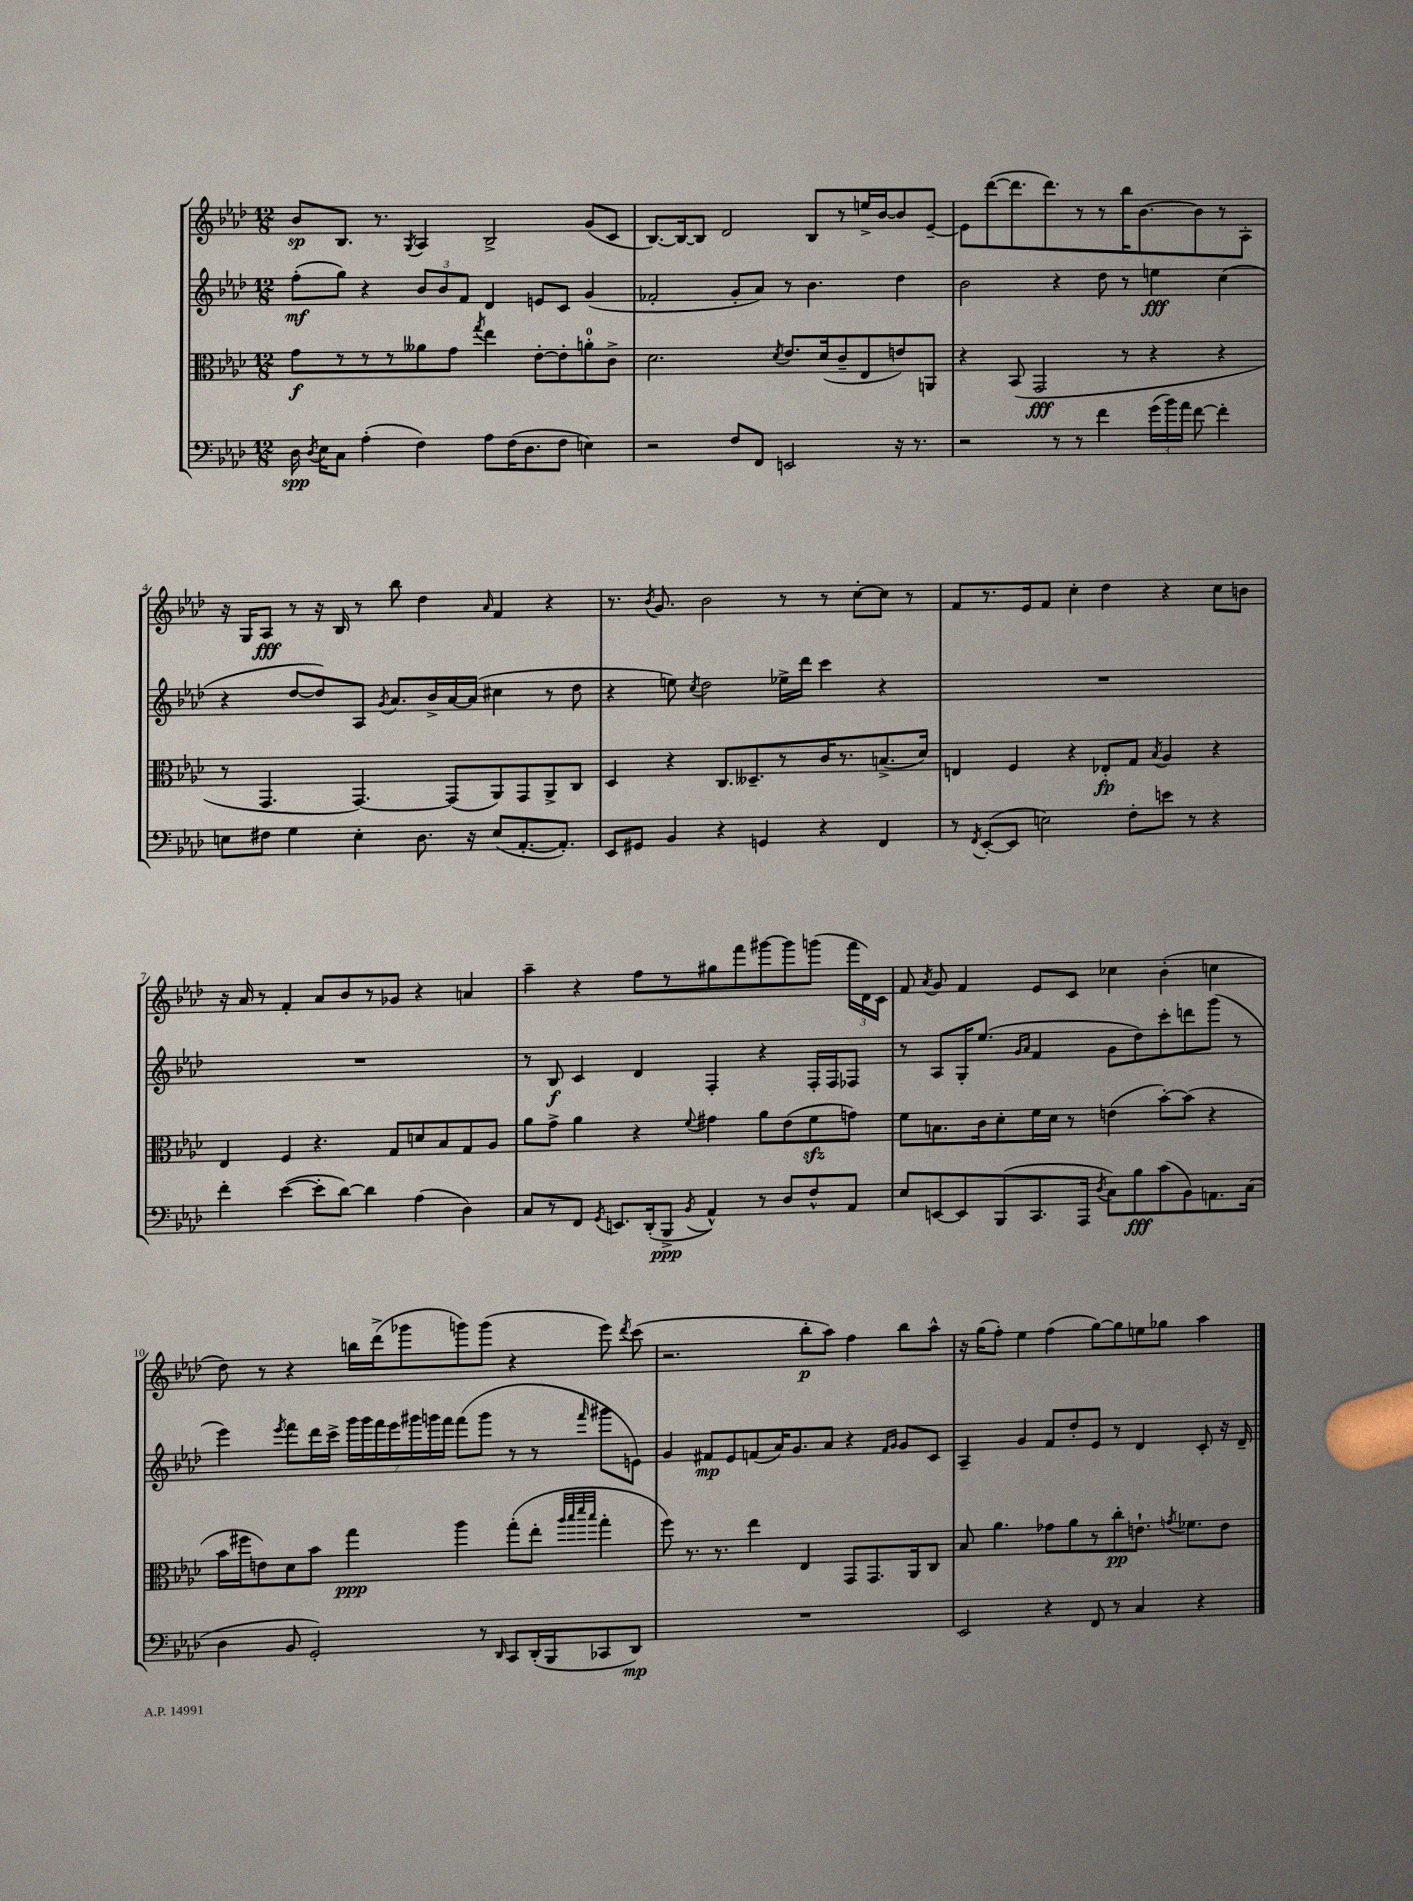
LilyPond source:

<<
\new StaffGroup <<
\new Staff = "s0" {
    \clef treble \key aes \major \numericTimeSignature \time 12/8
    \autoBeamOff bes'8[\sp bes8.] r8. \acciaccatura { g8 } aes4 bes2-> g'8[( c'8] |
    bes8.[~) bes16~ bes8] des'2 bes8[ r8 e''16-> bes'16~ bes'8 ees'8]~-- |
    ees'8[ des'''8~( des'''8. des'''8.) r8 r8 bes''16 bes'8.~ bes'8 r8 aes8]-. |
    r16 g16[ aes8]\fff r8 r16 bes16 r8 bes''8 des''4 \grace { aes'16 } f'4 r4 |
    r8. \acciaccatura { bes'8 } g'8. bes'2 r8 r8 c''8[~-. c''8] r8 |
    f'8[ r8. ees'16 f'8] c''4-. des''4 r4 c''8[ b'8] |
    r16 aes'16 r8 f'4-. aes'8[ bes'8 r8 ges'8] r4 a'4 |
    aes''4-- r4 f''8[ r8 gis''8 f'''8 gis'''8~ gis'''8 g'''8]( \tuplet 3/2 { f'''16[ des'16) c'16] } |
    f'8 \acciaccatura { aes'8 } g'8 f'4 ees'8[ c'8] ces''4 bes'4-.( c''4 |
    des''8) r8 r4 b''16[ des'''16->( ges'''8 g'''8) g'''8]( r4 ees'''8) \acciaccatura { des'''8 } c'''8( |
    r2. bes''8[-.\p aes''8]) f''4 bes''8[ aes''8]-^ |
    r16 g''16[( f''8]-.) ees''4 f''4( g''8[~) g''8 e''8 ges''8] aes''4 \bar "|." |
}
\new Staff = "s1" {
    \clef treble \key aes \major \numericTimeSignature \time 12/8
    \autoBeamOff f''8[-.\mf( g''8]) r4 \tuplet 3/2 { bes'8[ bes'8 f'8] } des'4 e'8[ c'8] g'4( |
    fes'2-. g'8[-. aes'8]) r8 bes'4. des''4 |
    bes'2 r4 des''8 r8 e''4\fff c''4( |
    r4 des''8[~ des''8) aes8] \acciaccatura { g'8 } aes'8.[ bes'16-> aes'16~ aes'16]( cis''4 r8 des''8 |
    r4 e''8) \acciaccatura { c''8 } des''2 ees''16[-> des'''16] c'''4 r4 |
    R1. |
    R1. |
    r8 bes8\f c'4 des'4 f4-. r4 f16[-. f16 fes8] |
    r8 aes8[ g16-. ees''8.]( \grace { g'16[ aes'16] } f'4 g'8[ des''8) c'''8-. d'''8 g'''8]( r8 |
    ees'''4) \acciaccatura { ees'''8 } f'''8[ des'''16 c'''16]-> \tuplet 7/4 { g'''16[ g'''16 f'''16 ees'''16 gis'''16 g'''16 f'''16] } f'''8[( g'''8] r8 r8 \grace { f'''16 } gis'''8[ e'8]) |
    g'4 fis'8[\mp ees'8 f'8( aes'16) g'8. aes'8] r4 \grace { f'16[ g'16] } g'8[ c'8] |
    aes4-- g'4 f'8[ des''8-. ees'8] r8 des'4 c'8-. r16 des'16-- \bar "|." |
}
\new Staff = "s2" {
    \clef alto \key aes \major \numericTimeSignature \time 12/8
    \autoBeamOff g'8[\f r8 r8 r8 aeses'8 g'8] \acciaccatura { g''8 } ees''4 ees'8[~-. ees'8-. a'8-0-. c'8]-> |
    des'2. \acciaccatura { des'8 } ees'8.[ des'16( c'8-- ees8 e'8) a,8] |
    r4 bes,8( g,2\fff r8 r4 r4 |
    r8 g,4. g,4.~) g,8[( aes,8) g,8 aes,8-> c8] |
    des4 r4 c8.[ deses8.-- r8 c'16 r8. b8.->( des'16]) |
    e4 f4 r4 ees8[-.\fp g8] \acciaccatura { bes8 } aes4 r4 |
    ees4 f4 r4. g8[ d'8 bes8 g8 aes8] |
    aes'8[ g'8]-> aes'4 r4 \appoggiatura { f'8 } gis'4 aes'8[ ees'8( f'8\sfz g'8]) |
    f'8[ b8. c'16 des'8-. f'16 des'16] r8 e'4( bes'8[~-.) bes'8]( r4 |
    bes'16[ fis''16 e'8) des'8 bes'8] g''4\ppp aes''4 g''8[-.( ees''8]-. \grace { aes''32[ bes''32 des'''32 bes''32] } g''4-. |
    f''8) r8. r8. ees''4 ees4 g,8[ g,8. aes,16 c8] |
    bes8 aes'4. ges'8[ aes'8 r8 c''8-.\pp e'8.]-! \acciaccatura { g'8 } fes'8.[ e'8] \bar "|." |
}
\new Staff = "s3" {
    \clef bass \key aes \major \numericTimeSignature \time 12/8
    \autoBeamOff des16\spp \acciaccatura { des8 } ees16[ c8] aes4-.( f4) aes8[ f16( des8. f8] e4) |
    r2 f8[ f,8] e,2 r16 r8. |
    r2 r8 r8 f'4 \tuplet 3/2 { g'16[( bes'16) aes'16] } f'8~ f'4-. |
    e8[ fis8] g4 e4-. des8. r16 e8[( aes,8.~-. aes,8.]-.) |
    ees,8[ gis,8] bes,4 r4 g,4 r4 f,4 |
    r8 \acciaccatura { f,8 } ees,8[~-.( ees,8] e2) f8[-. e'8] r8 r4 |
    f'4-. ees'4~( ees'8[-. des'8]~) des'4 aes4( des4) |
    c8[ r8 f,8] \acciaccatura { g,8 } e,8.[ des,16-.( bes,,8]->\ppp \acciaccatura { bes,8 } aes,4-^) r8 des8[ f8-^ aes,8] |
    ees8[ e,8~ e,8 bes,,8( c,8. aes,,16] \acciaccatura { des8 } c8[) bes8\fff c'8( bes,8) a,8. c16]( |
    des4 bes,8 g,2-.) r8 \grace { des,16 } c,8[ des,16-.( bes,,16 ces,8 des,8]\mp) |
    R1. |
    ees,2 r4 f,8 r8 c4 r4 \bar "|." |
}
>>
>>
